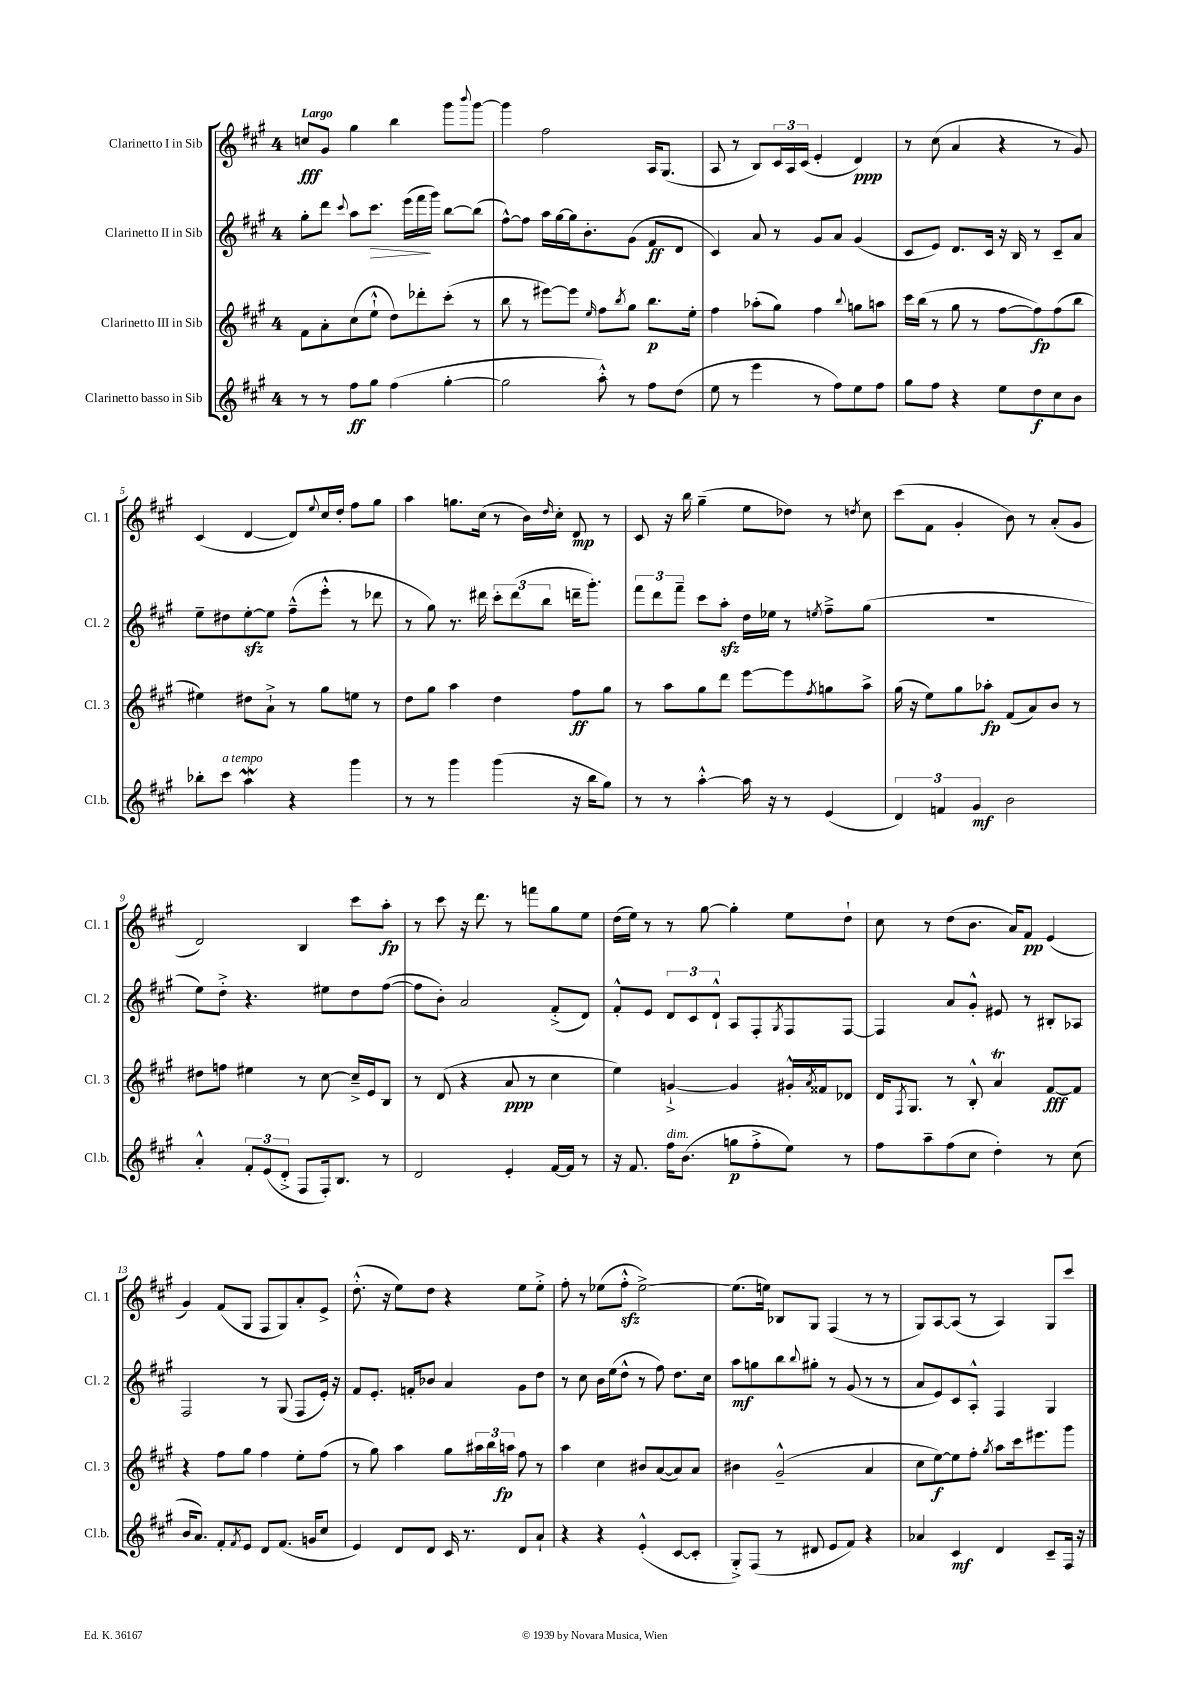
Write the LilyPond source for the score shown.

<<
\new StaffGroup <<
\new Staff = "s0" \with { instrumentName = "Clarinetto I in Sib" shortInstrumentName = "Cl. 1" } {
    \clef treble \key a \major \once \override Staff.TimeSignature.style = #'single-digit \time 4/4 \tempo "Largo"
    c''8\fff gis'8 gis''4 b''4 gis'''8 \appoggiatura { b'''8 } gis'''8~ |
    gis'''4 fis''2 a16 gis8.( |
    a8 r8 b8) \tuplet 3/2 { cis'16 a16 cis'16( } e'4-. d'4\ppp) |
    r8 cis''8( a'4 r4 r8 gis'8) |
    cis'4( d'4~ d'8) \appoggiatura { e''8 } cis''16 d''16-. fis''8 gis''8 |
    a''4 g''8. cis''16( r8 b'16) \grace { d''16 } cis''16-. d'8\mp r8 |
    cis'8 r16 b''16 gis''4--( e''8 des''8) r8 \acciaccatura { d''8 } cis''8 |
    cis'''8( fis'8 gis'4-. b'8) r8 a'8-.( gis'8 |
    d'2) b4 cis'''8 a''8-.\fp |
    r8 cis'''8 r16 d'''8. r8 f'''8 gis''8 e''8 |
    d''16( e''16) r8 r8 gis''8~ gis''4-. e''8 d''8-! |
    cis''8 r8 d''8( b'8. a'16) fis'8\pp e'4( |
    gis'4) fis'8( gis8 fis8 gis8) a'8-. e'8-> |
    d''8.-.-^( r16 e''8) d''8 r4 e''8 e''8-.-> |
    fis''8-. r8 ees''8( fis''8-.-^\sfz ees''2~->) |
    ees''8.( e''16) bes8 gis8 fis4( r8 r8 |
    gis8) a8~ a8( r8 a4) gis8 cis'''8 \bar "|." |
}
\new Staff = "s1" \with { instrumentName = "Clarinetto II in Sib" shortInstrumentName = "Cl. 2" } {
    \clef treble \key a \major \once \override Staff.TimeSignature.style = #'single-digit \time 4/4
    gis''8-. d'''8 \appoggiatura { cis'''8 } a''8 cis'''8.\> e'''16( fis'''16\! gis'''16) b''8~ b''8( |
    fis''8~-^) fis''8 a''16 gis''16~ gis''16 b'8.-. gis'8( fis'8\ff d'8 |
    cis'4) a'8 r8 gis'8 a'8 gis'4( |
    cis'8 e'8) d'8. cis'16 r16 b16 r8 cis'8-- a'8 |
    e''8-- dis''8 e''8~-.\sfz e''8 fis''8---^( e'''8-.-^ r8 des'''8 |
    r8 gis''8) r8. dis'''16 \tuplet 3/2 { cis'''8-. dis'''8( b''8 } d'''16-- gis'''8.-.) |
    \tuplet 3/2 { fis'''8 d'''8 fis'''8-- } cis'''8 a''8-.\sfz d''16 ees''16 r8 \acciaccatura { e''8 } fis''8---> gis''8( |
    R1 |
    e''8) d''8-.-> r4. eis''8 d''8 fis''8~( |
    fis''8 b'8-.) a'2 fis'8-.->( d'8) |
    fis'8-.-^ e'8 \tuplet 3/2 { d'8 cis'8 d'8-!-^ } a8 fis8-. \acciaccatura { gis8 } fis8 fis8~ |
    fis4 a'8 gis'8-.-^ eis'8 r8 bis8-. aes8 |
    fis2 r8 gis8( fis8 e'16-.) r16 |
    fis'8 e'8.-. f'16-. bes'8 a'4 gis'8 d''8 |
    r8 cis''8 b'16 e''16( d''8-^ r8 fis''8) d''8. cis''16 |
    a''8\mf g''8 b''8 \appoggiatura { b''8 } gis''8-. r8 gis'8( r8 r8 |
    a'8 e'8) cis'8 a8-.-^ fis4 gis4 \bar "|." |
}
\new Staff = "s2" \with { instrumentName = "Clarinetto III in Sib" shortInstrumentName = "Cl. 3" } {
    \clef treble \key a \major \once \override Staff.TimeSignature.style = #'single-digit \time 4/4
    fis'8 a'8-. cis''8( e''8-!-^ d''8) des'''8-. cis'''8-.( r8 |
    b''8 r8 eis'''8~) eis'''8 \grace { e''16 } fis''8 \acciaccatura { b''8 } gis''8 b''8.\p e''16-. |
    fis''4 aes''8-.( gis''8) fis''4 \appoggiatura { b''8 } g''8 a''8 |
    cis'''16 b''16( r8 gis''8 r8 fis''8~ fis''8\fp) fis''8( b''8 |
    eis''4) dis''8 a'8-!-> r8 gis''8 e''8 r8 |
    d''8 gis''8 a''4 d''4 fis''8\ff gis''8 |
    r8 a''8 gis''8 d'''8 e'''8~ e'''8 \acciaccatura { fis''8 } g''8 a''8-> |
    gis''16( r16 e''8) gis''8 aes''8-.\fp fis'8( a'8) b'8 r8 |
    dis''8 f''8 eis''4 r8 cis''8~ cis''16---> e'16 b8 |
    r8 d'8( r4 a'8\ppp r8 cis''4 |
    e''4) g'4~-!-> g'4 gis'16-.-^ \acciaccatura { a'8 } fisis'16 des'8 |
    d'16 \acciaccatura { fis8 } gis8. r8 b8-.-^ a'4\trill fis'8~\fff fis'8 |
    r4 fis''8 gis''8 fis''4 e''8-. fis''8( |
    r8 gis''8) a''4 gis''8 \tuplet 3/2 { ais''16 b''16 a''16\fp } fis''8 r8 |
    a''4 cis''4 bis'8 a'8~( a'8) a'8 |
    bis'4 gis'2---^( a'4 |
    cis''8 e''8~\f) e''8 fis''8-. \acciaccatura { gis''8 } a''8 cis'''16 eis'''8. gis'''8 \bar "|." |
}
\new Staff = "s3" \with { instrumentName = "Clarinetto basso in Sib" shortInstrumentName = "Cl.b." } {
    \clef treble \key a \major \once \override Staff.TimeSignature.style = #'single-digit \time 4/4
    r8 r8 fis''8\ff gis''8 fis''4( gis''4~-. |
    gis''2 a''8-.-^) r8 fis''8 d''8( |
    e''8 r8 e'''4 r8 fis''8) e''8 fis''8 |
    gis''8 fis''8 r4 e''8 d''8\f cis''8 b'8 |
    bes''8-. cis'''8^\markup { \italic "a tempo" } a''4\mordent r4 gis'''4 |
    r8 r8 gis'''4 gis'''4( r16 b''16 gis''8) |
    r8 r8 a''4~-.-^ a''16 r16 r8 e'4( |
    \tuplet 3/2 { d'4) f'4 gis'4\mf } b'2 |
    a'4-.-^ \tuplet 3/2 { fis'8-. e'8( d'8-.-> } fis8 fis16-.) b8. r8 |
    d'2 e'4-. fis'16~ fis'16 r8 |
    r16 fis'8. fis''16^\markup { \italic "dim." } b'8.( g''8\p fis''8-.-> e''8) r8 |
    fis''8 a''8-- fis''8( cis''8 d''4-.) r8 cis''8( |
    b'16 a'8.) fis'8-. \acciaccatura { fis'8 } e'8 d'8 fis'8.( g'16 cis''8 |
    e'4) d'8 d'8 cis'16 r8. d'8 a'8-! |
    r4 r4 e'4-.-^( cis'8~ cis'8-. |
    gis8-.->) fis8( r8 dis'8 e'8 fis'8) r4 |
    aes'4 cis'4\mf d'4 cis'8-- fis16 r16 \bar "|." |
}
>>
>>
